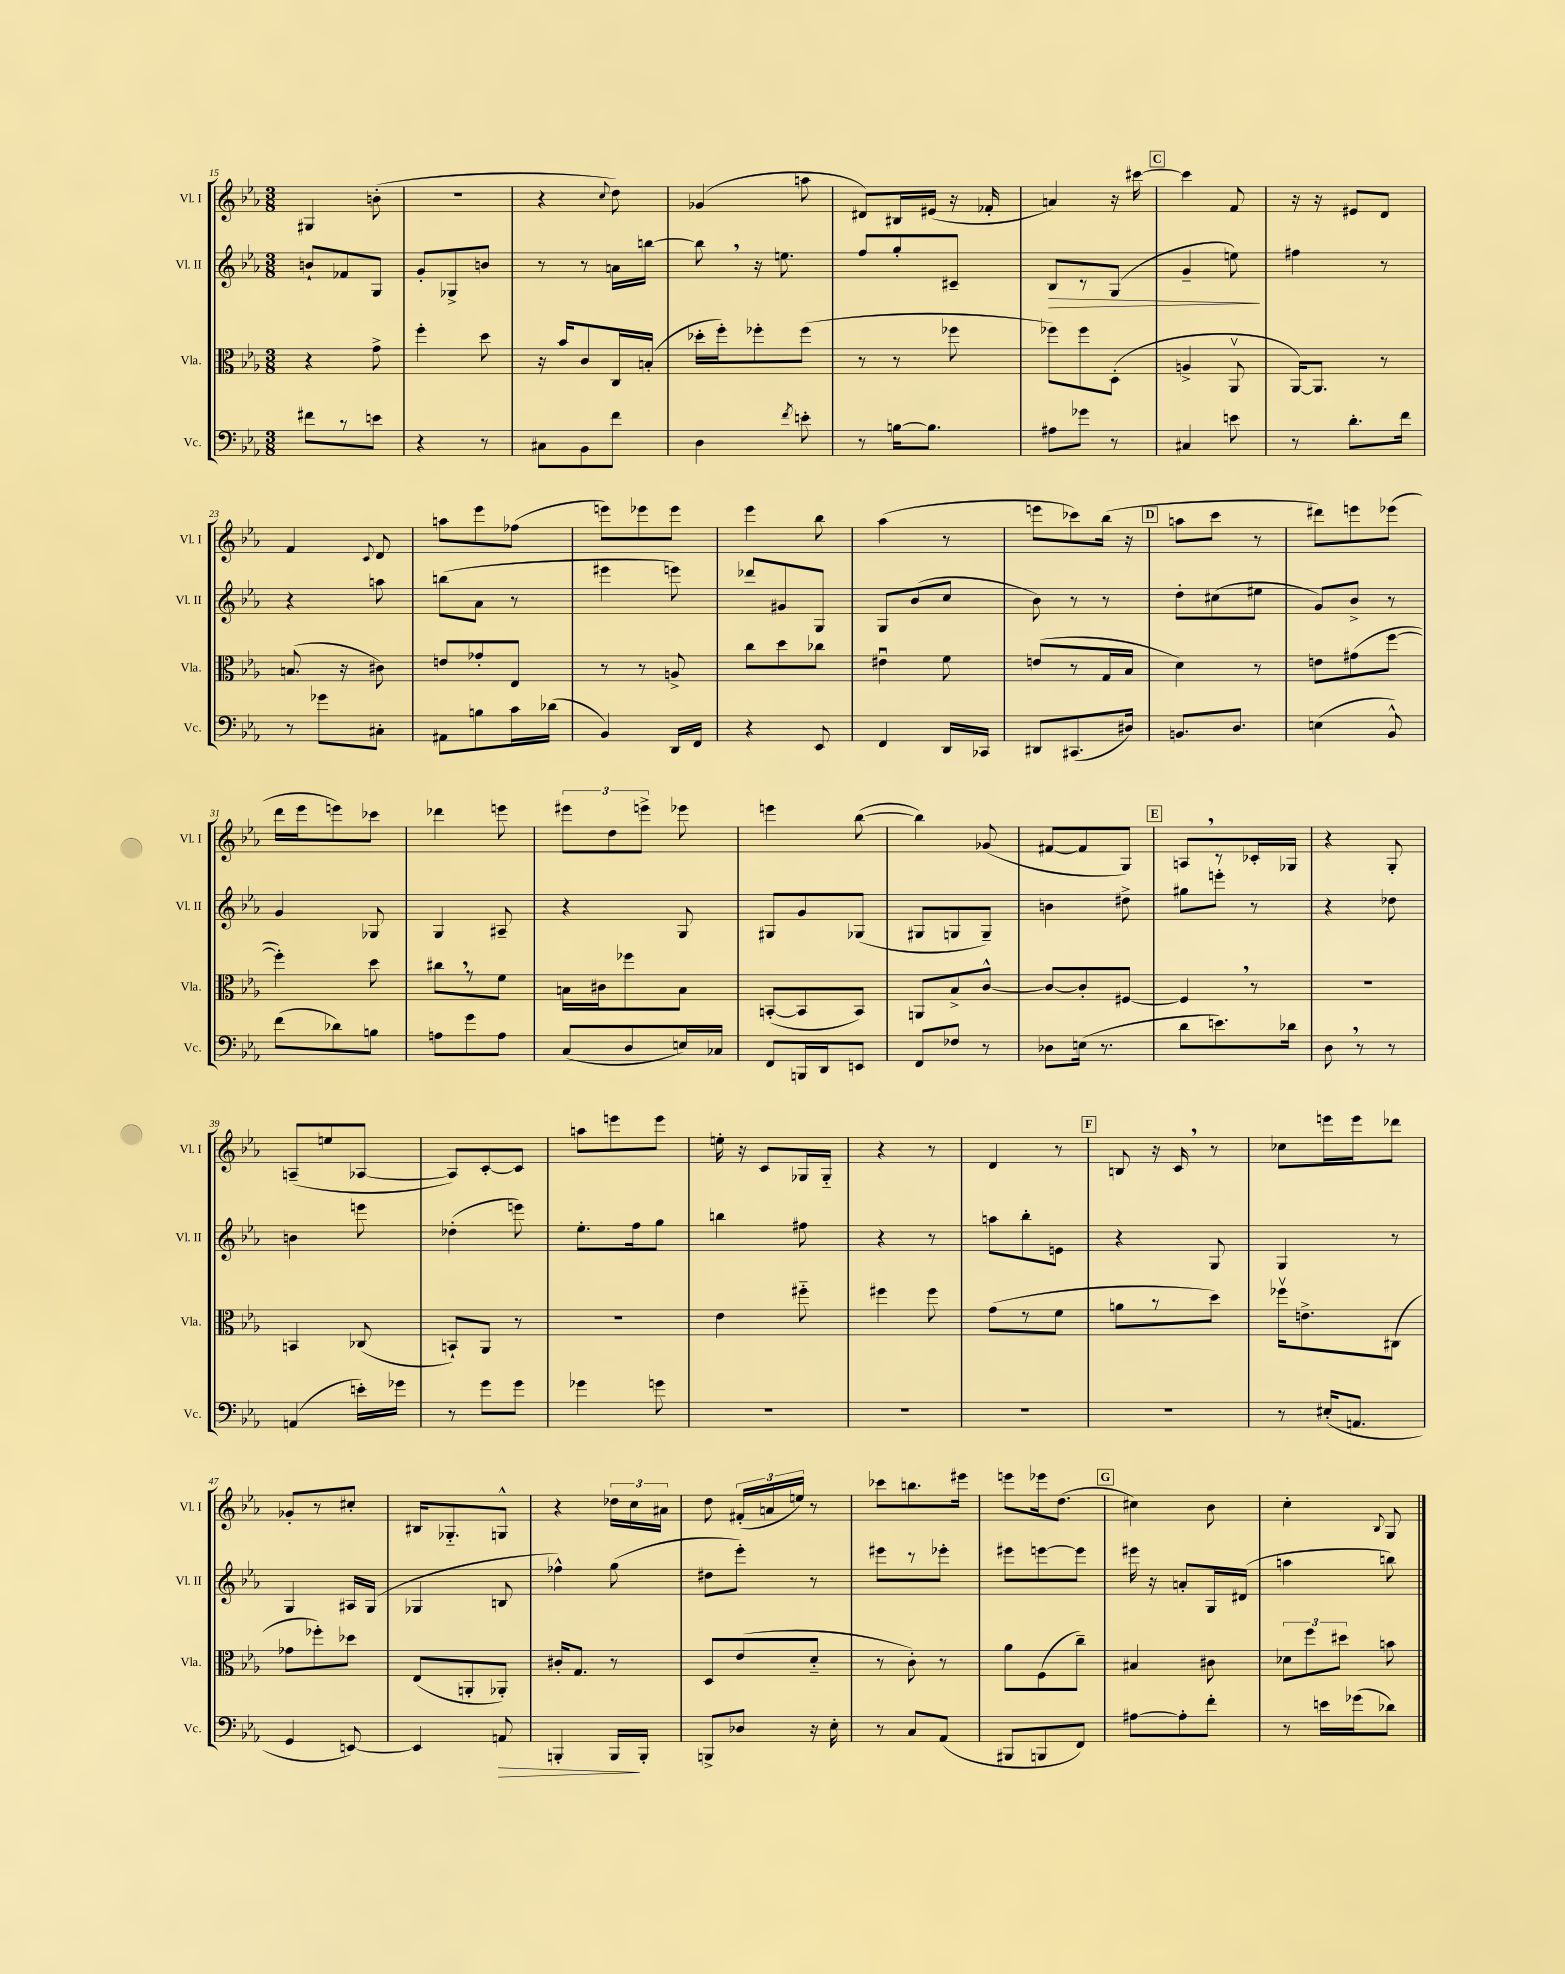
<<
\new StaffGroup <<
\new Staff = "s0" \with { instrumentName = "Vl. I" shortInstrumentName = "Vl. I" } {
    \clef treble \key ees \major \numericTimeSignature \time 3/8
    \autoBeamOff gis4 b'8-.( |
    R4. |
    r4 \appoggiatura { c''8 } d''8) |
    ges'4( a''8 |
    dis'8[) bis16 eis'16]( r16 fes'16-. |
    a'4) r16 cis'''16~ |
    \mark \markup { \box "C" } cis'''4 f'8 |
    r16 r16 eis'8[ d'8] |
    f'4 \appoggiatura { c'8 } d'8 |
    a''8[ ees'''8 fes''8]( |
    e'''8[) ees'''8 ees'''8] |
    ees'''4 bes''8 |
    aes''4( r8 |
    e'''8[ ces'''8) bes''16]( r16 |
    \mark \markup { \box "D" } a''8[ c'''8] r8 |
    dis'''8[) e'''8 ees'''8]( |
    d'''16[ ees'''16 e'''8) ces'''8] |
    des'''4 e'''8 |
    \tuplet 3/2 { eis'''8[ d''8 e'''8]-> } ees'''8 |
    e'''4 bes''8~( |
    bes''4) ges'8( |
    fis'8[~ fis'8 g8]) |
    \mark \markup { \box "E" } a8[ \breathe r8 ces'16-. ges16] |
    r4 g8-. |
    a8[--( e''8 aes8]~ |
    aes8[) c'8~-. c'8] |
    a''8[ e'''8 e'''8] |
    e''16-. r16 c'8[ ges16 ges16]-_ |
    r4 r8 |
    d'4 r8 |
    \mark \markup { \box "F" } b8 r16 c'16 \breathe r8 |
    ces''8[ e'''16 e'''16 des'''8] |
    ges'8[-. r8 cis''8]-. |
    bis16[ ges8.-_ g8]-^ |
    r4 \tuplet 3/2 { des''16[ c''16 ais'16] } |
    d''8 \tuplet 3/2 { fis'16[-.( a'16 e''16]) } r8 |
    ces'''8[ b''8. eis'''16] |
    e'''8[ ees'''16 d''8.]( |
    \mark \markup { \box "G" } cis''4) bes'8 |
    c''4-. \appoggiatura { bes8 } g8 \bar "|." |
}
\new Staff = "s1" \with { instrumentName = "Vl. II" shortInstrumentName = "Vl. II" } {
    \clef treble \key ees \major \numericTimeSignature \time 3/8
    \autoBeamOff b'8[-! fes'8 g8] |
    g'8[-. ges8-> b'8] |
    r8 r8 a'16[ b''16]~ |
    b''8 \breathe r16 e''8. |
    f''8[ g''8-. cis'8]-- |
    bes8[\> r8 g8]( |
    \mark \markup { \box "C" } g'4-- e''8\!) |
    fis''4 r8 |
    r4 a''8 |
    b''8[( aes'8] r8 |
    eis'''4 e'''8) |
    des'''8[ gis'8 g8] |
    g8[ bes'8( c''8] |
    bes'8) r8 r8 |
    \mark \markup { \box "D" } d''8[-. cis''8( eis''8] |
    g'8[) bes'8]-> r8 |
    g'4 ges8 |
    g4 ais8-- |
    r4 g8 |
    gis8[ g'8 ges8]( |
    gis8[ g8 g8]--) |
    b'4 dis''8-> |
    \mark \markup { \box "E" } gis''8[ e'''8]-. r8 |
    r4 des''8 |
    b'4 e'''8 |
    des''4-.( e'''8) |
    ees''8.[-. f''16 g''8] |
    b''4 fis''8 |
    r4 r8 |
    a''8[ bes''8-. e'8] |
    \mark \markup { \box "F" } r4 g8 |
    g4 r8 |
    g4 ais16[ g16]( |
    ges4 b8 |
    fes''4-^) g''8( |
    dis''8[ ees'''8]-.) r8 |
    eis'''8[ r8 ees'''8]-. |
    eis'''8[ e'''8~ e'''8] |
    \mark \markup { \box "G" } eis'''16 r16 a'8[-. g16 dis'16]( |
    a''4 b''8) \bar "|." |
}
\new Staff = "s2" \with { instrumentName = "Vla." shortInstrumentName = "Vla." } {
    \clef alto \key ees \major \numericTimeSignature \time 3/8
    \autoBeamOff r4 g'8-> |
    f''4-. d''8 |
    r16 bes'16[ c'8 c16 b16]-.( |
    des''16[-. f''16-.) fes''8-. fes''8]( |
    r8 r8 fes''8 |
    fes''8[) fes''8 d8]-.( |
    \mark \markup { \box "C" } a4-> aes,8\upbow |
    aes,16[~) aes,8.] r8 |
    b8.( r16 cis'8) |
    e'8[ ges'8-. ees8] |
    r8 r8 a8-> |
    c''8[ d''8 ces''8] |
    eis'4\downbow f'8 |
    e'8[( r8 g16 bes16] |
    \mark \markup { \box "D" } d'4) r8 |
    e'8[ gis'8( f''8]~ |
    f''4-.) d''8 |
    cis''8[ \breathe r8 f'8] |
    b16[ cis'16 fes''8 b8] |
    b,8[~-.( b,8 b,8]) |
    a,8[ bes8-> c'8]~-^ |
    c'8[~ c'8-. fis8]~ |
    \mark \markup { \box "E" } fis4 \breathe r8 |
    R4. |
    b,4 ces8( |
    b,8[-!) aes,8] r8 |
    R4. |
    ees'4 fis''8-_ |
    fis''4 fis''8 |
    g'8[( r8 f'8] |
    \mark \markup { \box "F" } a'8[ r8 d''8]) |
    fes''16[\upbow e'8.-> cis8]( |
    ges'8[ fes''8-.) des''8] |
    ees8[( a,8-. aes,8]-.) |
    cis'16[-. g8.] r8 |
    d8[ ees'8( d'8]-_ |
    r8 c'8-.) r8 |
    aes'8[ f8( c''8]--) |
    \mark \markup { \box "G" } bis4 cis'8 |
    \tuplet 3/2 { des'8[ f''8 dis''8] } b'8 \bar "|." |
}
\new Staff = "s3" \with { instrumentName = "Vc." shortInstrumentName = "Vc." } {
    \clef bass \key ees \major \numericTimeSignature \time 3/8
    \autoBeamOff fis'8[ r8 e'8] |
    r4 r8 |
    cis8[ bes,8 f'8] |
    d4 \acciaccatura { f'8 } e'8-. |
    r8 b16[~ b8.] |
    ais8[ ges'8] r8 |
    \mark \markup { \box "C" } cis4 e'8 |
    r8 d'8.[-. f'16] |
    r8 ges'8[ cis8]-. |
    ais,8[ b8 c'16 des'16]( |
    bes,4) d,16[ f,16] |
    r4 ees,8 |
    f,4 d,16[ ces,16] |
    dis,8[ cis,8.( dis16]) |
    \mark \markup { \box "D" } b,8.[ d8.] |
    e4( bes,8-^) |
    f'8[( des'8) b8] |
    a8[ g'8 a8] |
    c8[( d8 e16) ces16] |
    f,8[ b,,16 d,16 e,8] |
    f,8[ fes8] r8 |
    des8[ e16]( r8. |
    \mark \markup { \box "E" } d'8[ e'8.) des'16] |
    d8 \breathe r8 r8 |
    a,4( e'16[-.) ges'16] |
    r8 g'8[ g'8] |
    ges'4 g'8 |
    R4. |
    R4. |
    R4. |
    \mark \markup { \box "F" } R4. |
    r8 eis16[-.( a,8.] |
    g,4 e,8~) |
    e,4 a,8\> |
    b,,4-. b,,16[\! b,,16]-. |
    b,,8[-> des8] r16 ees16-. |
    r8 c8[ aes,8]( |
    bis,,8[ b,,8 f,8]) |
    \mark \markup { \box "G" } ais8[~ ais8-. f'8]-. |
    r8 e'16[ ges'16( des'8]) \bar "|." |
}
>>
>>
\layout { \context { \Score currentBarNumber = #15 } }
